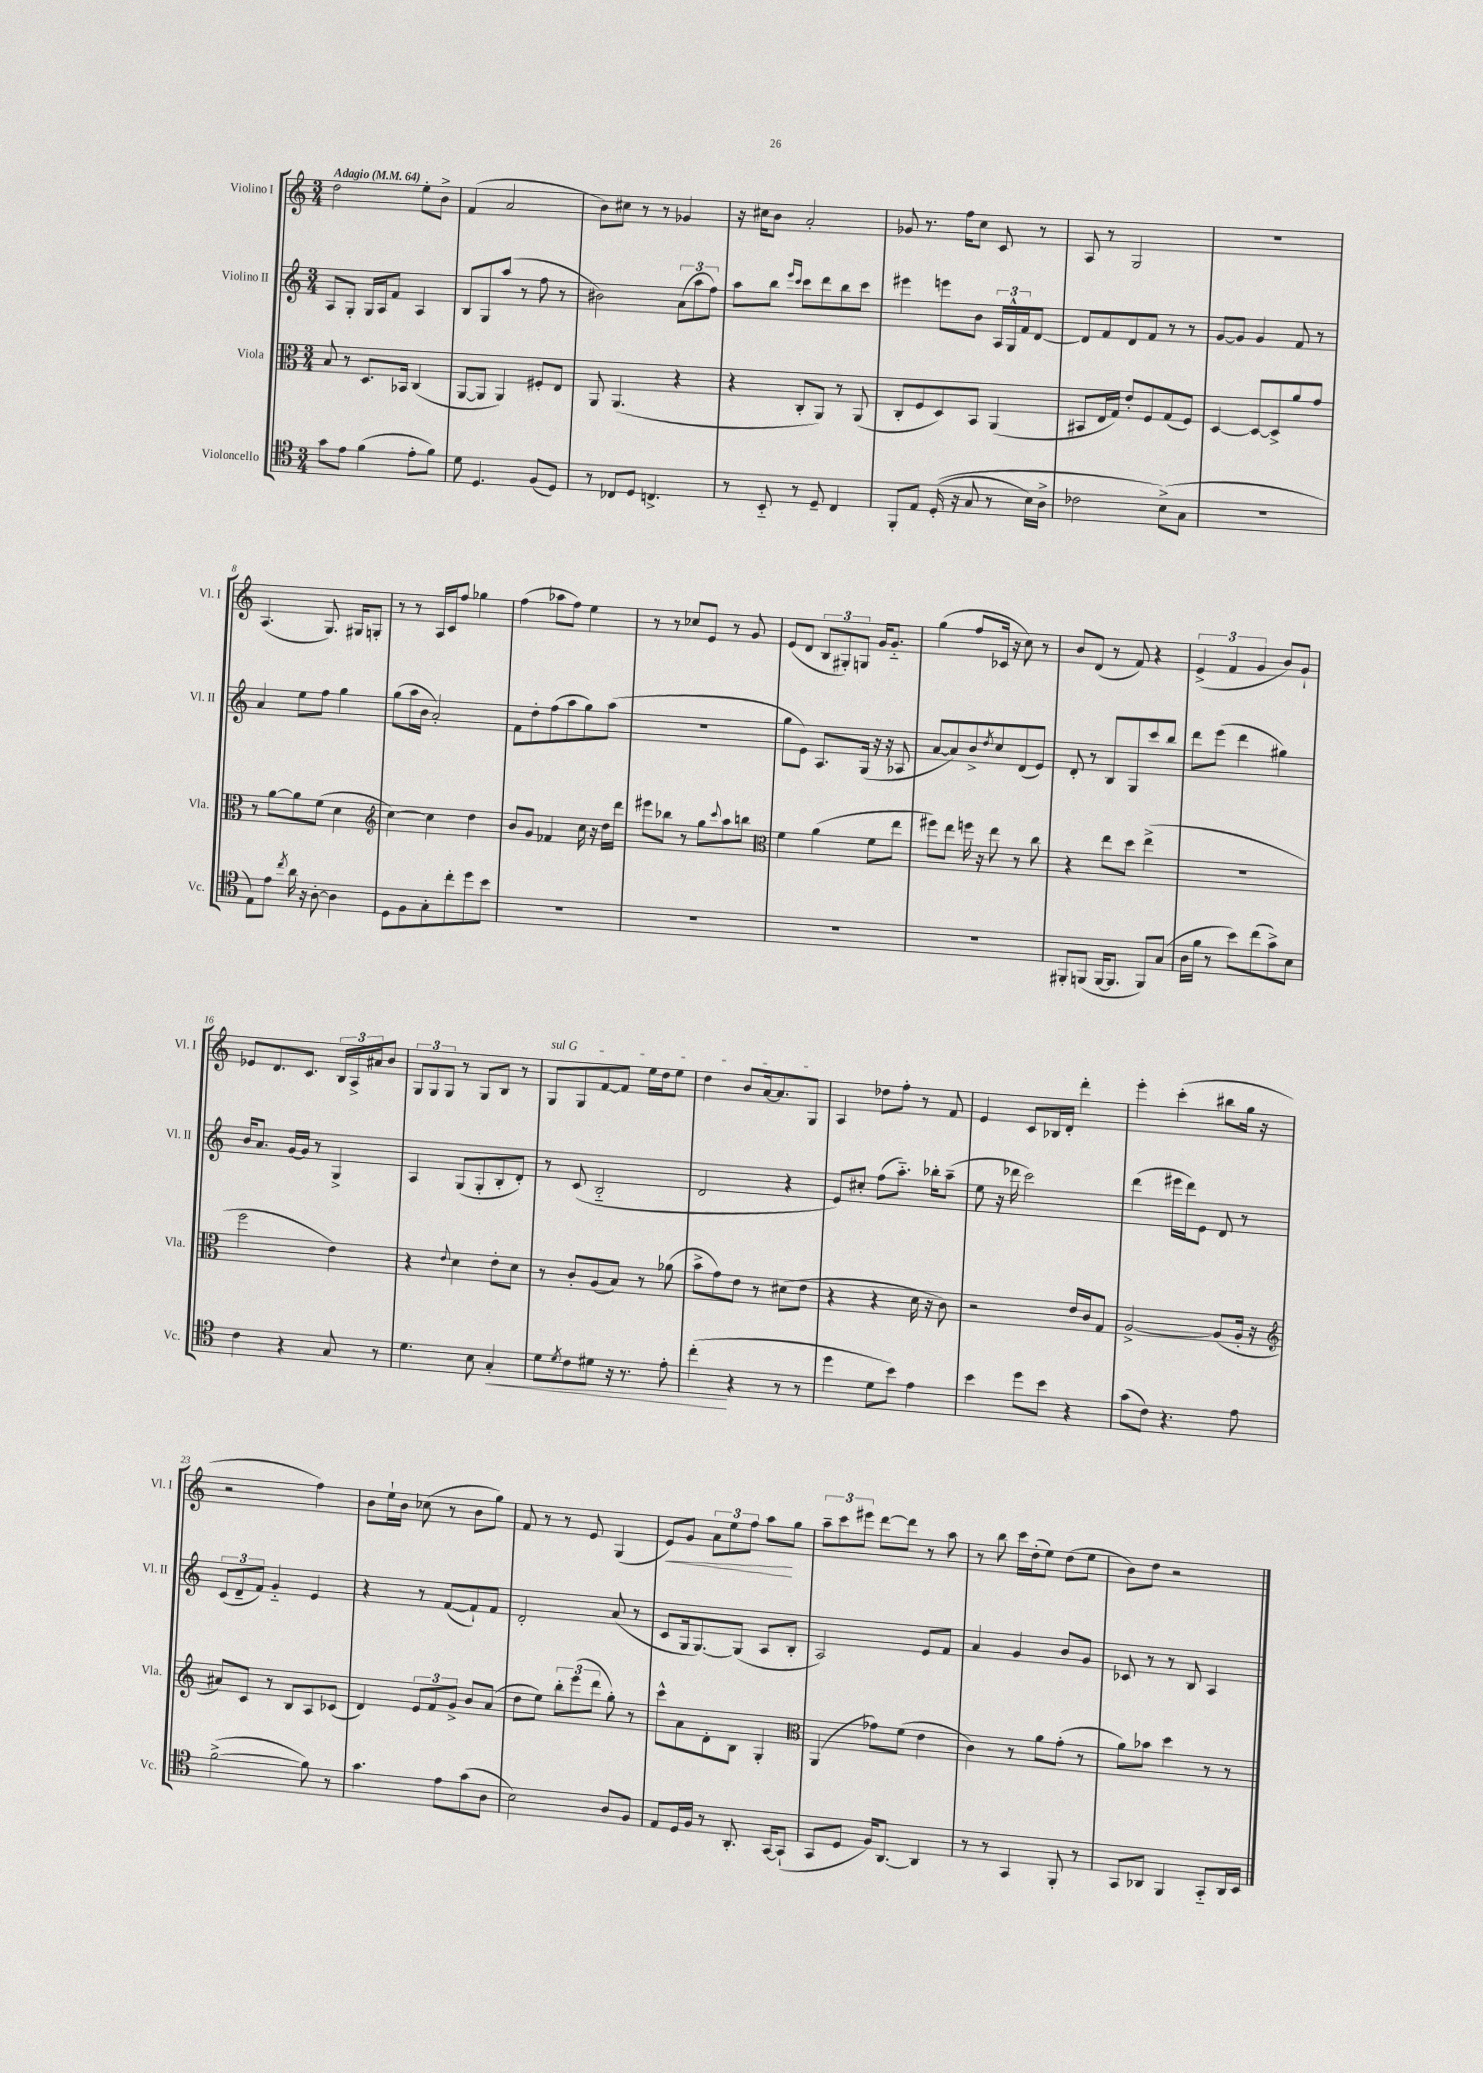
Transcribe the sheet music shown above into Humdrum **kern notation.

**kern	**dynam	**kern	**kern	**kern	**dynam
*part4	*part4	*part3	*part2	*part1	*part1
*staff4	*staff4	*staff3	*staff2	*staff1	*staff1
*I"Violoncello	*	*I"Viola	*I"Violino II	*I"Violino I	*
*I'Vc.	*	*I'Vla.	*I'Vl. II	*I'Vl. I	*
*clefC4	*	*clefC3	*clefG2	*clefG2	*
*k[]	*	*k[]	*k[]	*k[]	*
*M3/4	*	*M3/4	*M3/4	*M3/4	*
*MM64	*	*MM64	*MM64	*MM64	*
=1	=1	=1	=1	=1	=1
!	!	!	!	!LO:TX:a:B:t=Adagio	!
8g\L	.	8B/	8A/L	2dd\	.
8e\J	.	8r	8G'/J	.	.
(4f\	.	8.D/L	16G/LL	.	.
.	.	.	16A/J	.	.
.	.	.	8f/J	.	.
.	.	16BB-X/Jk	.	.	.
8e'\L	.	(4C/	4A/	8ee'\L	.
8f\J)	.	.	.	8b^\J	.
=2	=2	=2	=2	=2	=2
8d\	.	[8AA/L	8B/L	(4f/	.
4.D/	.	8AA/J]	8G/	.	.
.	.	4AA/)	(8aa/J	2a/	.
.	.	.	8r	.	.
(8F/L	.	8F#X'/L	8ff\	.	.
8D/J)	.	8E/J	8r	.	.
=3	=3	=3	=3	=3	=3
8r	.	8AA/	2b#X\)	8b\L)	.
8C-X/L	.	(4.AA/	.	8cc#X\J	.
8D/J	.	.	.	8r	.
4.Cn^/	.	.	.	8r	.
.	.	4r	(12a\L	4g-X/	.
.	.	.	12aa\	.	.
.	.	.	12ff\J)	.	.
=4	=4	=4	=4	=4	=4
8r	.	4r	8aa\L	16r	.
.	.	.	.	16cc#X\KL	.
8BB/	.	.	8bb\J	8b\J	.
.	.	.	16qqeee/LL	.	.
.	.	.	16qqccc/JJ	.	.
8r	.	8C'/L	8ccc\L	2a'/	.
8D~/	.	8AA/J)	8ddd\	.	.
4C/	.	8r	8bb\	.	.
.	.	(8AA/	8ccc\J	.	.
=5	=5	=5	=5	=5	=5
8FF'/L	.	8C'/L	4eee#X\	8g-X/	.
8E/J	.	8F/	.	8.r	.
((16D'/	.	8D/)	8eeen\L	.	.
16r	.	.	.	16ff\KL	.
8G/	.	8BB/J	8b\J	8cc\J	.
8r	.	(4AA/	24A/LL	8c/	.
.	.	.	24G^^/	.	.
.	.	.	24f/J	.	.
16B\LL)	.	.	[8d/J	8r	.
16A^\JJ	.	.	.	.	.
=6	=6	=6	=6	=6	=6
2c-X\	.	8BB#X/L	8d/L]	8A/	.
.	.	16E/L	8f/	8r	.
.	.	16G/JJ)	.	.	.
.	.	8e'/L	8d/	2G/	.
.	.	8F/	8f/J	.	.
(8B^\L)	.	(8G/	8r	.	.
8G\J	.	8F/J)	8r	.	.
=7	=7	=7	=7	=7	=7
2.r	.	[4D/	[8g/L	2.r	.
.	.	.	8g/J]	.	.
.	.	8D/L_	4g/	.	.
.	.	8D^/]	.	.	.
.	.	8a/	8f/	.	.
.	.	8g/J	8r	.	.
!!LO:LB:g=z
=8	=8	=8	=8	=8	=8
8E\L)	.	8r	4a/	(4.A/	.
8e\J	.	[8a\L	.	.	.
8qcc/	.	.	.	.	.
16a\	.	8a\]	8ee\L	.	.
16r	.	.	.	.	.
[8A'\	.	(8f\J	8ff\J	8.G/)	.
4A\]	.	4d\	4gg\	.	.
.	.	.	.	16G#X/KL	.
.	.	.	.	8Gn'/J	.
=9	=9	=9	=9	=9	=9
*	*	*clefG2	*	*	*
8D\L	.	[4cc\)	(8gg\L	8r	.
8F\	.	.	16aa\L	8r	.
.	.	.	16b\JJ	.	.
8G'\	.	4cc\]	2a'/)	16A/LL	.
.	.	.	.	16c/J	.
8cc'\	.	.	.	8ff/J	.
8dd\	.	4dd\	.	4gg-X\	.
8b\J	.	.	.	.	.
=10	=10	=10	=10	=10	=10
2.r	.	8b/L	8f\L	(4ff\	.
.	.	8g/J	8dd'\	.	.
.	.	4f-X/	(8ff\	8aa-X\L	.
.	.	.	8aa\	8ff\J)	.
.	.	16cc\	8gg\)	4ee\	.
.	.	16r	.	.	.
.	.	16dd\LL	(8aa\J	.	.
.	.	16ddd\JJ	.	.	.
=11	=11	=11	=11	=11	=11
2.r	.	8eee#X\L	2.r	8r	.
.	.	8bb-X\J	.	8r	.
.	.	8r	.	8cc-X/L	.
.	.	8gg\L	.	8e/J	.
.	.	8qqccc/	.	.	.
.	.	8aa\	.	8r	.
.	.	8bbn\J	.	8g/	.
=12	=12	=12	=12	=12	=12
*	*	*clefC3	*	*	*
2.r	.	4f\	8gg\L	(8e/L	.
.	.	.	8e\J)	8d/J	.
.	.	(4a\	8.A/L	12B/L	.
.	.	.	.	12G#X'/)	.
.	.	.	.	12Gn/J	.
.	.	.	(16G/Jk	.	.
.	.	8f\L	16r	16g/KL	.
.	.	.	16r	8.g/J	.
.	.	8ee\J	8A-X/	.	.
=13	=13	=13	=13	=13	=13
2.r	.	8ff#X\L)	[8a/L	(4gg\	.
.	.	8ee\J	8a/])	.	.
.	.	16ffn\	8b^/	8ff/L	.
.	.	16r	.	.	.
.	.	.	8qdd/	.	.
.	.	8ee\	8cc/	16c-X/Jk	.
.	.	.	.	16r	.
.	.	8r	(8d/	8cc\)	.
.	.	8cc\	8e/J)	8r	.
=14	=14	=14	=14	=14	=14
8FF#X'/L	.	4r	8d'/	8b/L	.
(8FFn/J	.	.	8r	(8d/J	.
[16FF/KL	.	8ee\L	8B/L	8r	.
8.FF/J]	.	.	.	.	.
.	.	8dd\J	8G/	8f/)	.
8FF/L)	.	(4ee^\	8ccc/	4r	.
(8G/J	.	.	8bb/J	.	.
=15	=15	=15	=15	=15	=15
16A\LL	.	2.r	8ddd\L	(6e^/	.
16f\JJ	.	.	.	.	.
8r	.	.	(8eee\J	.	.
.	.	.	.	6f/	.
8b\L)	.	.	4ddd\	.	.
.	.	.	.	6g/	.
(8cc\	.	.	.	.	.
8g^\)	.	.	4gg#X\)	8b/L)	.
8B\J	.	.	.	8g`/J	.
!!LO:LB:g=z
=16	=16	=16	=16	=16	=16
4c\	.	2ff\	16b/KL	8e-X/L	.
.	.	.	8.a/J	.	.
.	.	.	.	8.d/	.
4r	.	.	[16g/LL	.	.
.	.	.	16g/JJ]	8.c/J	.
.	.	.	8r	.	.
8G/	.	4e\)	4G^/	24B/LL	.
.	.	.	.	24A^/	.
.	.	.	.	24a#X/J	.
8r	.	.	.	8b/J	.
=17	=17	=17	=17	=17	=17
4.d\	.	4r	4A/	12G/L	.
.	.	.	.	12G/	.
.	.	.	.	12G/J	.
.	.	8qqe/	.	.	.
.	.	4d\	(8G/L	8r	.
8B\	.	.	8G'/	8G/L	.
!	!LO:HP:b	!	!	!	!
4G'/	<	8e'\L	8B'/	8B/J	.
.	.	8d\J	8d'/J)	8r	.
=18	=18	=18	=18	=18	=18
!	!	!	!	!LO:TX:a:i:t=sul G	!
8d\L	.	8r	8r	8G/L	.
8qd/	.	.	.	.	.
8c\	.	8c'/L	(8c/	8G/	.
8d#X\J	.	(8A/	2B/	[8f/	.
16r	.	8B/J)	.	8f/J]	.
8.r	.	.	.	.	.
.	.	8r	.	16ee\LL	.
.	.	.	.	16dd\J	.
8e'\	.	(8a-X\	.	8ee\J	.
=19	=19	=19	=19	=19	=19
(4cc'\	.	8b^\L	2d/	4dd\	.
.	.	8g\)	.	.	.
4r	[	8e\J	.	8b/L	.
.	.	8r	.	[16a/k	.
.	.	.	.	8.a/]	.
8r	.	(8d#X\L	4r	.	.
8r	.	8e\J	.	8G/J	.
=20	=20	=20	=20	=20	=20
4dd\	.	4r	8e/L)	4A/	.
.	.	.	8cc#X'/J	.	.
8d\L	.	4r	(8ff\L	8dd-X\L	.
8b\J)	.	.	8.aa\J)	8ff'\J	.
4e\	.	16d\	.	8r	.
.	.	16r	16bb-X'\KL	.	.
.	.	8c\)	(8aa~\J	8f/	.
=21	=21	=21	=21	=21	=21
4b\	.	2r	8ee\	4e/	.
.	.	.	16r	.	.
.	.	.	16ddd-X\	.	.
8dd\L	.	.	2ccc\)	8c/L	.
8b\J	.	.	.	16B-X/L	.
.	.	.	.	16d'/JJ	.
4r	.	16e/LL	.	4ddd'\	.
.	.	16c/J	.	.	.
.	.	8G/J	.	.	.
=22	=22	=22	=22	=22	=22
(8g\L	.	[2A^/	(4ddd\	4eee'\	.
8c\J)	.	.	.	.	.
4.r	.	.	16eee#X\LL	(4ccc'\	.
.	.	.	16ddd\J)	.	.
.	.	.	8e\J	.	.
.	.	(8A/L]	8d/	8bb#X\L	.
8e\	.	16A'/Jk	8r	16gg\Jk	.
.	.	16r	.	16r	.
!!LO:LB:g=z
=23	=23	=23	=23	=23	=23
*	*	*clefG2	*	*	*
([2f^\	.	8a#X/L)	(12c/L	2r	.
.	.	.	12d~/	.	.
.	.	8c/J	.	.	.
.	.	.	12f/J)	.	.
.	.	8r	4g/	.	.
.	.	8B/L	.	.	.
8f\])	.	8A/	4e/	4ff\)	.
8r	.	(8c-X/J	.	.	.
=24	=24	=24	=24	=24	=24
4.g\	.	4d/)	4r	8b\L	.
.	.	.	.	16ee`\L	.
.	.	.	.	16b\JJ	.
.	.	12e/L	8r	(8cc-X\	.
.	.	12f/	.	.	.
8e\L	.	.	([8f/L	8r	.
.	.	12g^/J	.	.	.
(8g\	.	8b/L	8f`/])	8b\L	.
8A\J	.	(8a/J	8f/J	8gg\J)	.
=25	=25	=25	=25	=25	=25
2B\)	.	8dd\L	2d'/	8f/	.
.	.	8ee\J)	.	8r	.
.	.	12bb'\L	.	8r	.
.	.	(12eee\	.	.	.
.	.	.	.	8e/	.
.	.	12ddd\J	.	.	.
8A/L	.	8gg'\)	(8a/	(4G/	.
8F/J	.	8r	8r	.	.
=26	=26	=26	=26	=26	=26
!	!	!	!	!	!LO:HP:b
8E/L	.	8ccc^^\L	8c/L	8e/L)	<
16D/L	.	8a\	16G/k	8g/J	.
16F/JJ	.	.	[8.G/)	.	.
8r	.	8d'\	.	12a\L	.
.	.	.	.	12ee\	.
8.AA'/	.	8B\J	(8G/J]	.	.
.	.	.	.	12ff\J	.
.	.	4G'/	8A/L	8aa\L	.
[16GG/KL	.	.	.	.	.
(8GG`/J]	.	.	8B'/J	8gg\J	[
=27	=27	=27	=27	=27	=27
*	*	*clefC3	*	*	*
8GG/L	.	(4AA/	2A/)	12aa~\L	.
.	.	.	.	12ccc\	.
8D/J	.	.	.	.	.
.	.	.	.	12eee#X\J	.
16F/KL)	.	8g-X\L)	.	[8ddd\L	.
[8.AA/J	.	.	.	.	.
.	.	(8f\J	.	8ddd\J]	.
4AA/]	.	4e\	8e/L	8r	.
.	.	.	8f/J	8aa\	.
=28	=28	=28	=28	=28	=28
8r	.	4c\)	4a/	8r	.
8r	.	.	.	8bb\	.
4GG/	.	8r	4g/	16ccc\LL	.
.	.	.	.	(16dd'\J	.
.	.	8a\L	.	8ee\J)	.
8FF'/	.	(8g'\J	8b/L	(8dd\L	.
8r	.	8r	8g/J	8ee\J	.
=29	=29	=29	=29	=29	=29
8GG/L	.	8a\L)	8c-X/	8b\L)	.
8AA-X/J	.	8b-X\J	8r	8dd\J	.
4FF/	.	4dd\	8r	2r	.
.	.	.	8B/	.	.
8GG/L	.	8r	4A/	.	.
16AA-/L	.	8r	.	.	.
16BB/JJ	.	.	.	.	.
==	==	==	==	==	==
*-	*-	*-	*-	*-	*-
